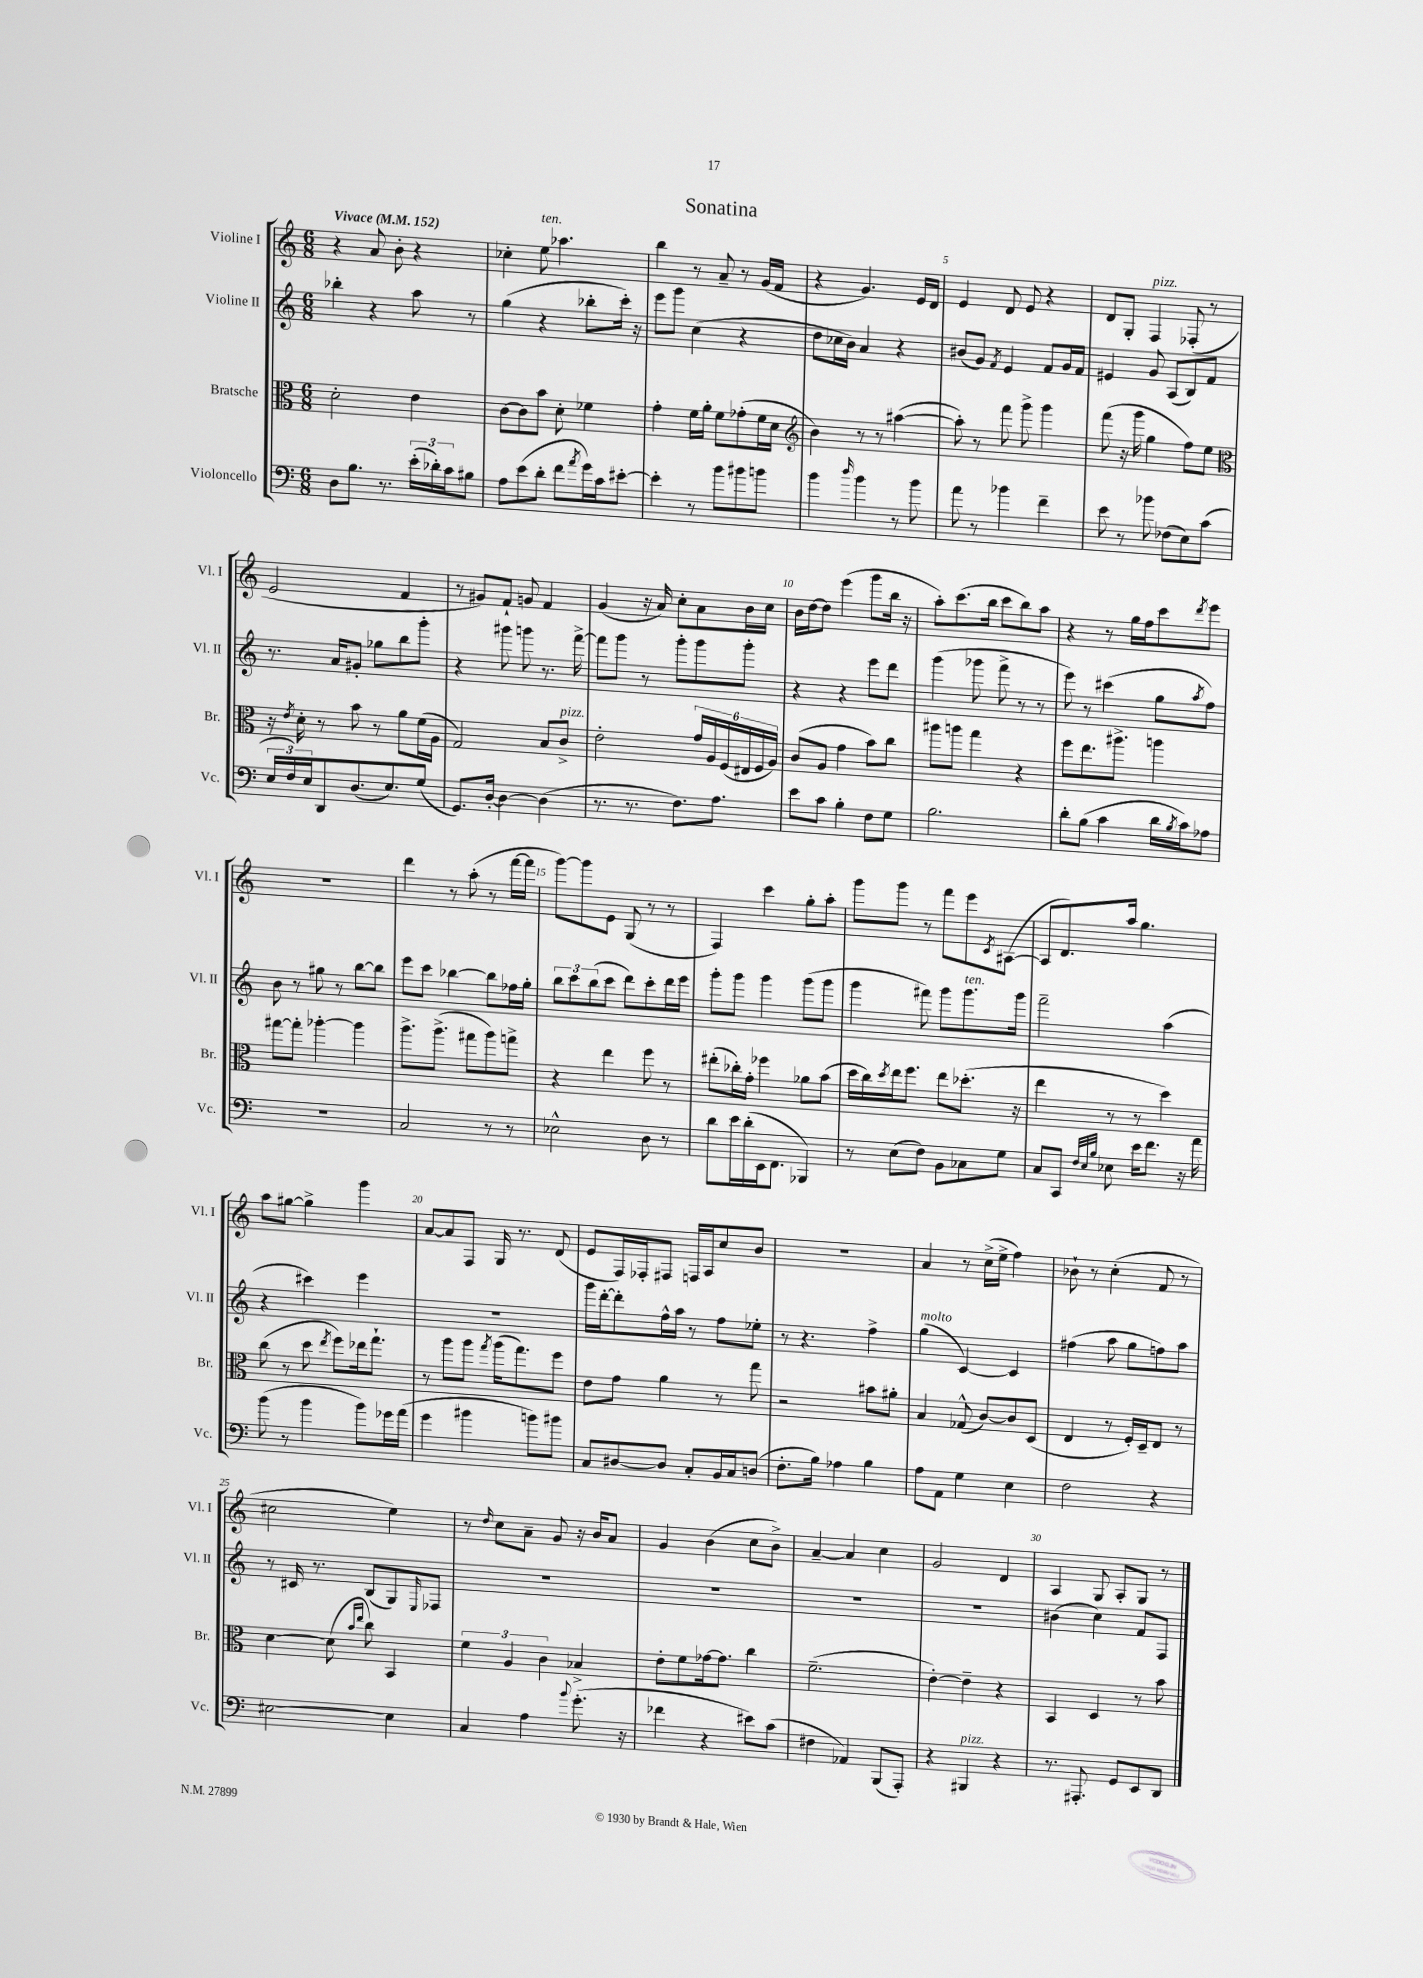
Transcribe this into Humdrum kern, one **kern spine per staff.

**kern	**kern	**kern	**kern
*part4	*part3	*part2	*part1
*staff4	*staff3	*staff2	*staff1
*I"Violoncello	*I"Bratsche	*I"Violine II	*I"Violine I
*I'Vc.	*I'Br.	*I'Vl. II	*I'Vl. I
*clefF4	*clefC3	*clefG2	*clefG2
*k[]	*k[]	*k[]	*k[]
*M6/8	*M6/8	*M6/8	*M6/8
*MM152	*MM152	*MM152	*MM152
=1	=1	=1	=1
!	!	!	!LO:TX:a:B:t=Vivace
8D\L	2d'\	4bb-X'\	4r
8.B\J	.	.	.
.	.	4r	8a/
8.r	.	.	.
.	.	.	8b'\
(24e'\LL	4e\	8aa\	4r
24d-X'\)	.	.	.
24c\J	.	.	.
8B#X\J	.	8r	.
=2	=2	=2	=2
8A\L	[8c\L	(4gg\	4cc-X'\
(8e\	8c\]	.	.
!	!	!	!LO:TX:a:i:t=ten.
8d'\J	8b\J	4r	8ee\
8f\L	8d'\	.	4.aa-X\
8qa/	.	.	.
16g\L)	4f-X\	8bb-X'\L	.
16c\J	.	.	.
[8e#X'\J	.	16ccc'\Jk)	.
.	.	16r	.
=3	=3	=3	=3
4e#'\]	4g'\	8eee\L	4bb\
.	.	8ggg\J	.
8r	16f\LL	(4cc\	8r
.	16a'\JJ	.	.
8b\L	8f\L	.	8a~/
8b#X\	(8g-X'\	4r	8r
8bn\J	16f\L	.	(16g/LL
.	16d\JJ	.	16f/JJ
=4	=4	=4	=4
*	*clefG2	*	*
4b\	4b\)	8dd\L	4r
.	.	16cc-X\L	.
.	.	16b\JJ)	.
16qqdd/	.	.	.
4b\	8r	4a/	4.g/)
.	8r	.	.
8r	([4aa#X\	4r	.
8b\	.	.	16e/LL
.	.	.	16d/JJ
=5	=5	=5	=5
8a\	8aa#'\])	(8b#X/L	4e/
8r	8r	8g/J)	.
.	.	8qf/	.
4b-X\	8fff\	4e/	8d/
.	8ggg^\	.	8e/
4f~\	4ggg\	8f/L	4r
.	.	16g/L	.
.	.	16f/JJ	.
=6	=6	=6	=6
8e\	(8fff\	4e#X/	8d/L
8r	16r	.	8G'/J
.	16ggg\	.	.
!	!	!	!LO:TX:a:i:t=pizz.
8b-X\	4gg\	8g/	4F/
(8F-X\L	.	(8A/L	.
8E\)	8ff\L)	8B/)	(8F-X'/
(8c\J	8ee\J	8f/J	8r
!!LO:LB:g=z
=7	=7	=7	=7
*	*clefC3	*	*
24E/LL	16r	8.r	2e/
24F/)	.	.	.
.	8qe/	.	.
.	16d'\	.	.
24E/J	.	.	.
8DD/	8r	.	.
.	.	16a/KL	.
(8.D/	8b\	8g#X'/J	.
.	8r	8gg-X\L	.
8.E/)	.	.	.
.	8a\L	8bb\	4f/
(8G/J	(16f\L	8ggg'\J	.
.	16A\JJ	.	.
=8	=8	=8	=8
8.GG/L)	2G/)	4r	8r
.	.	.	8g#X/L)
[16D'/Jk	.	.	.
4D\_	.	8ggg#X\	8f`/J
.	.	8gggn\	8gn/
(4D\]	8B/L	8.r	4f/
!	!LO:TX:a:i:t=pizz.	!	!
.	8c^/J	.	.
.	.	[16fff^\	.
=9	=9	=9	=9
8.r	2e'\	8fff\L]	(4g/
.	.	8ggg\J	.
8.r	.	.	.
.	.	8r	16r
.	.	.	16a/)
8.F\L)	.	8ggg'\L	8cc'\L
.	24g/LL	8ggg\	8a\
.	24A/	.	.
8.A\J	.	.	.
.	(24F/	.	.
.	24E#X/	8ggg'\J	16b\L
.	24F/	.	.
.	.	.	16cc\JJ
.	24A/JJ)	.	.
=10	=10	=10	=10
8e\L	(8c/L	4r	16b\LL
.	.	.	[16dd\J
8c\J	8A/J	.	8dd\J]
4B'\	4g\	4r	(4eee\
8F\L	8b\L)	8eee\L	8ggg\L
8G\J	8cc\J	8ddd\J	16bb\Jk
.	.	.	16r
=11	=11	=11	=11
2.B\	8aa#X\L	(4ggg\	8aa'\L)
.	8aan\J	.	(8.ccc\
.	4gg\	8ggg-X\	.
.	.	.	16bb\Jk
.	.	8fff^\	8ccc\L
.	4r	8r	8bb\)
.	.	8r	8aa\J
=12	=12	=12	=12
8d'\L	8ff\L	8eee\)	4r
(8B\J	8.ee\	8r	.
4c\	.	(4ccc#X\	8r
.	8.aa#X^\J	.	.
.	.	.	16gg\LL
.	.	.	16ff\J
16d\LL	4aan\	8gg\L	8ccc\
8qB/	.	.	.
16c\J)	.	.	.
.	.	8qaa/	8qddd/
8A-X\J	.	8ff\J)	8eee\J
!!LO:LB:g=z
=13	=13	=13	=13
2.r	[8gg#X\L	8b\	2.r
.	8gg#'\J]	8r	.
.	[4aa-X'\	8gg#X\	.
.	.	8r	.
.	4aa-\]	[8bb\L	.
.	.	8bb\J]	.
=14	=14	=14	=14
2C/	8.aa^\L	8eee\L	4ddd\
.	.	8ccc\J	.
.	(8.aa^\J	.	.
.	.	[4bb-X\	8r
.	8gg#X\L	.	(8aa'\
8r	8aa\)	8bb-\L]	8r
8r	8ggn^\J	16ff-X\L	[16fff\LL
.	.	16gg'\JJ	16fff\JJ]
=15	=15	=15	=15
2E-X^^\	4r	12bb\L	[8ggg\L)
.	.	12ccc\	.
.	.	.	8ggg\]
.	.	(12bb\	.
.	4ee\	8ccc\J	8e\J
.	.	8ddd\L)	(8G/
8D\	8ff\	8ccc'\	8r
8r	8r	16ddd\L	8r
.	.	16eee\JJ	.
=16	=16	=16	=16
8d\L	(8ee#X'\L	8ggg'\L	4F/)
16e\L	16cc-X'\L)	8ggg\J	.
(16d'\	16g'\JJ	.	.
16EE\J	4ff-X\	4ggg\	4ccc\
8.FF\J	.	.	.
4BBB-X/)	8a-X\L	(8ggg\L	8gg'\L
.	(8b\J	8ggg\J	8aa'\J
=17	=17	=17	=17
8r	16dd\LL	4ggg\	8ggg\L
.	16cc\)	.	.
.	8qdd/	.	.
(8E\L	16ee\J	.	8ggg\J
.	8.ff\J	.	.
8F\J)	.	8fff#X\)	8r
8BB\L	8ee\L	8ggg\L	8fff\L
!	!	!LO:TX:a:i:t=ten.	!
8C-X\	(8.dd-X'\J	8.ggg\	8eee\
.	.	.	8qc/
8G\J	.	.	([8A#X\J
.	16r	16ggg\Jk	.
=18	=18	=18	=18
8C/L	4ee\	2fff~\	8A#/L]
8CC/J	.	.	8.d/)
32qqF/LLL	.	.	.
32qqE/	.	.	.
32qqB/JJJ	.	.	.
8E-X\	8r	.	.
.	.	.	16aa/Jk
16e\KL	8r	.	4.gg\
8.f\J	.	.	.
.	4dd\)	(4aa\	.
16r	.	.	.
16a\	.	.	.
!!LO:LB:g=z
=19	=19	=19	=19
(8b\	(8cc\	4r	8aa\L
8r	8r	.	[8gg#X\J
4b\	8dd\	4ccc#X\)	4gg#^\]
.	8qee/	.	.
.	8ff\L)	.	.
8b\L)	16ee-X\k	4eee\	4ggg\
.	8.gg`\J	.	.
16g-X\L	.	.	.
(16a\JJ	.	.	.
=20	=20	=20	=20
4g\	8r	2.r	[8a/L
.	8aa\L	.	8a/]
4b#X\	8aa\J	.	8F/J
.	8qgg/	.	.
.	(16aa\KL	.	16G/
.	8.gg\)	.	8.r
8bn\L)	.	.	.
8b#X\J	8ff\J	.	(8d/
=21	=21	=21	=21
8C/L	8e\L	16ggg\LL	8e/L
.	.	[16ddd'\J	.
[8D#X/	8g\J	8ddd'\]	16F/L)
.	.	.	16F-X'/J
8D#/J]	4a\	16ff^^\L	8F#X/J
.	.	16aa\JJ	.
8C'/L	.	8r	16Fn/LL
.	.	.	16A/J
16BB/L	8r	8ff\L	8cc/
16C/J	.	.	.
(8Dn/J	8gg\	8ee-X'\J	8b/J
=22	=22	=22	=22
8.F'\L	2r	8r	2.r
.	.	4.r	.
16B\Jk)	.	.	.
4A-X\	.	.	.
4B\	8b#X\L	4ff^\	.
.	8a#X'\J	.	.
=23	=23	=23	=23
!	!	!LO:TX:a:i:t=molto	!
8A\L	4B/	(4gg\	4a/
8AA\J	.	.	.
4G\	(8G-X^^/	[4c/)	8r
.	[8c/L)	.	(16cc^\LL
.	.	.	16ee^\JJ
4E\	8c/]	4c/]	4ff\)
.	(8D/J	.	.
=24	=24	=24	=24
2F\	4E/	(4ff#X\	8b-X`\
.	.	.	8r
.	8r	8aa\	(4cc'\
.	16F'/LL)	8gg\L	.
.	16D~/J	.	.
4r	8E/J	8ffn\)	8f/
.	8r	8aa\J	8r
!!LO:LB:g=z
=25	=25	=25	=25
[2E#X\	[4d\	8r	2cc#X\
.	.	16c#X/	.
.	.	8.r	.
.	(8d\]	.	.
.	16qqb/LL	.	.
.	16qqee/JJ	.	.
.	8cc\)	(8B/L	.
4E#\]	4BB/	8G/)	4ee\)
.	.	16qqE/	.
.	.	8F-X/J	.
=26	=26	=26	=26
4C/	6f\	2.r	8r
.	.	.	16qqdd/
.	.	.	8cc\L
.	6A/	.	.
4A\	.	.	8a~\J
.	6c\	.	.
.	.	.	8g/
8qqb/	.	.	.
(8.g'\	4B-X^/	.	16r
.	.	.	16b/KL
.	.	.	8a/J
16r	.	.	.
=27	=27	=27	=27
4f-X\	8e'\L	2.r	4g/
.	8f\	.	.
4r	[16g-X\k	.	(4b\
.	8.g-\J]	.	.
8e#X\L)	4cc\	.	8cc\L
(8c\J	.	.	8b^\J)
=28	=28	=28	=28
4F#X\	(2.f~\	2.r	[4a~/
4AA-X/)	.	.	4a/]
(8BBB/L	.	.	4cc\
8AAA'/J)	.	.	.
=29	=29	=29	=29
4r	[4e'\)	2.r	2g/
!LO:TX:a:i:t=pizz.	!	!	!
4BBB#X/	4e~\]	.	.
4r	4r	.	4d/
=30	=30	=30	=30
8.r	4BB/	(4b#X\	4A/
8.AAA#X'/	.	.	.
.	4D/	4cc\)	8G/
8GG/L	.	.	8A'/L
8EE/	8r	8f/L	8G/J
8DD/J	8b\	8F/J	8r
==	==	==	==
*-	*-	*-	*-
